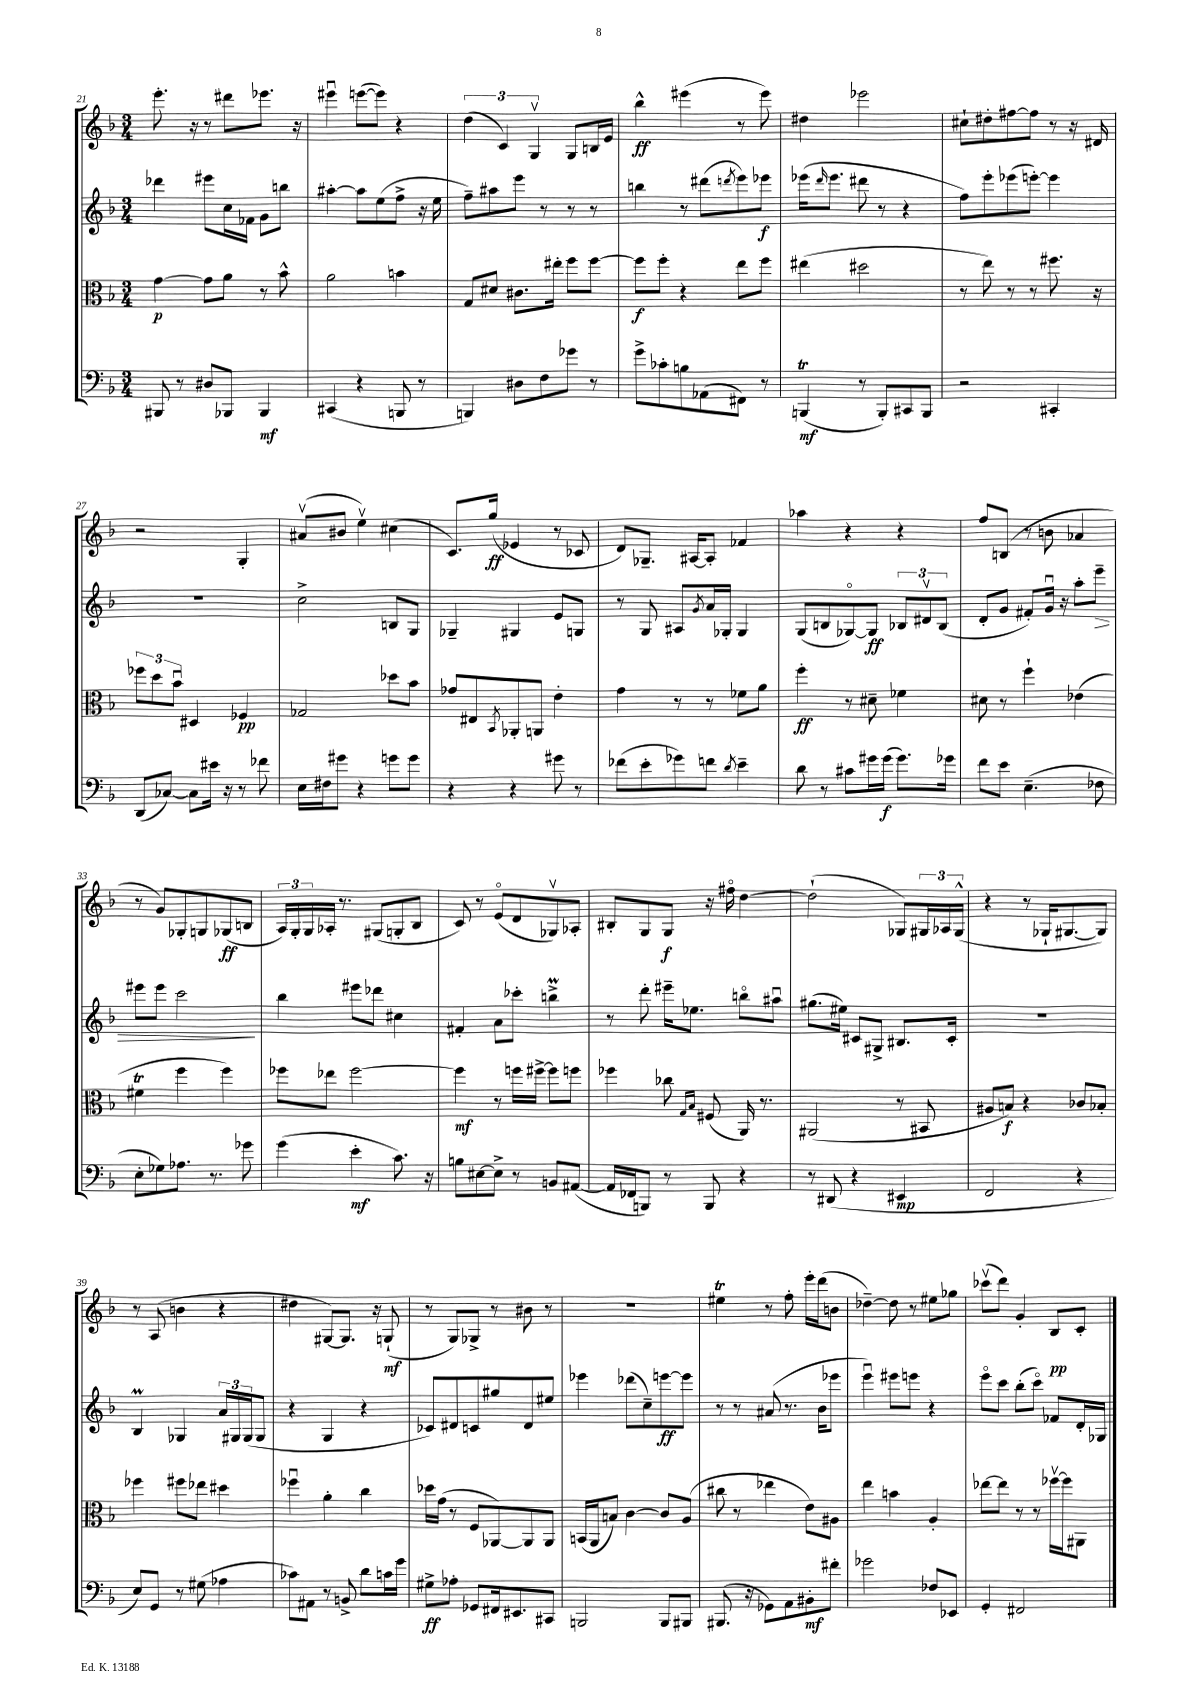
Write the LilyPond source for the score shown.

<<
\new StaffGroup <<
\new Staff = "s0" {
    \clef treble \key f \major \numericTimeSignature \time 3/4
    e'''8.-. r16 r8 dis'''8 ees'''8. r16 |
    eis'''4\downbow e'''8~( e'''8) r4 |
    \tuplet 3/2 { d''4( c'4) g4\upbow } g8 b16 e'16 |
    bes''4-^\ff eis'''4( r8 eis'''8) |
    dis''4 ees'''2 |
    cis''8-! dis''8-. fis''8~ fis''8 r8 r16 dis'16 |
    r2 g4-. |
    ais'8\upbow( bis'8 e''4\upbow) cis''4( |
    c'8.) g''16\ff( ees'4 r8 ces'8 |
    d'8) ges8.-- ais16~ ais8-. fes'4 |
    aes''4 r4 r4 |
    f''8 b8( r8 b'8 aes'4 |
    r8 g'8) ges8-. g8 ges8\ff( b8 |
    \tuplet 3/2 { a16) g16-. g16 } aes16-. r8. gis8( g8-. bes8 |
    c'8) r8 e'8\flageolet( d'8 ges8\upbow) aes8-. |
    bis8-. g8 g8\f r16 fis''16\flageolet d''4~ |
    d''2-!( ges8) \tuplet 3/2 { gis16 aes16 gis16-^( } |
    r4 r8 ges16-! gis8.~ gis8) |
    r8 a8( b'4 r4 |
    dis''4 gis8~) gis8. r16 g8-!\mf( |
    r8 g8) ges8-> r8 bis'8 r8 |
    R2. |
    eis''4\trill r8 f''8-. e'''16-. d'''16( b'8 |
    des''4~--) des''8 r8 eis''8 ges''8 |
    ces'''8\upbow( d'''8) g'4-. bes8\pp c'8-. \bar "|." |
}
\new Staff = "s1" {
    \clef treble \key f \major \numericTimeSignature \time 3/4
    des'''4 eis'''8 c''16 fes'16 g'8 b''8 |
    ais''4~-. ais''8 e''8( f''8-> r16 e''16 |
    f''8--) ais''8 e'''8 r8 r8 r8 |
    b''4 r8 dis'''8( \acciaccatura { d'''8 } e'''8) ees'''8\f |
    ees'''16( \grace { d'''16 } ees'''8. dis'''8 r8 r4 |
    f''8) e'''8-. ees'''8( e'''8~-.) e'''4 |
    R2. |
    c''2-> b8 g8 |
    ges4-- gis4 e'8 g8 |
    r8 g8 ais8 \acciaccatura { g'8 } a'16 ges16-. ges4 |
    g8( b8 ges8~\flageolet) ges8\ff \tuplet 3/2 { bes8 dis'8\upbow bes8( } |
    d'8-. g'8 fis'8-.) g'16\downbow r16 a''8-. e'''8--\> |
    eis'''8 eis'''8 c'''2\! |
    bes''4 eis'''8 des'''8 cis''4 |
    fis'4-. a'8 ces'''8-. b''4->\prall |
    r8 d'''8-. eis'''16-- ees''8. b''8\flageolet ais''8\downbow |
    gis''8.( eis''16) cis'8 gis8-> bis8. cis'16-. |
    r2. |
    bes4\prall ges4 \tuplet 3/2 { a'16 gis16 gis16( } gis8 |
    r4 g4 r4 |
    ces'8) dis'8 c'8 gis''8 dis'8 eis''8 |
    ees'''4 des'''8( c''8--) e'''8~\ff e'''8 |
    r8 r8 ais'8( r8. bes'16 ees'''8 |
    e'''4\downbow) eis'''8 e'''8 r4 |
    e'''8\flageolet c'''8 bes''8-.( c'''8\flageolet) fes'8 d'16-. ges16 \bar "|." |
}
\new Staff = "s2" {
    \clef alto \key f \major \numericTimeSignature \time 3/4
    g'4~\p g'8 a'8 r8 bes'8-^ |
    a'2 b'4 |
    g8 dis'8 cis'8. eis''16-. f''8 f''8~ |
    f''8\f f''8-. r4 e''8 f''8 |
    eis''4( dis''2 |
    r8 e''8) r8 r8 fis''8. r16 |
    \tuplet 3/2 { fes''8 d''8 bes'8\downbow } dis4 fes4\pp |
    ges2 des''8 bes'8 |
    ges'8 eis8 \acciaccatura { bes,8 } aes,8-. a,8 e'4-. |
    g'4 r8 r8 fes'8 a'8 |
    f''4-.\ff r8 dis'8-- fes'4 |
    dis'8 r8 f''4-! ees'4( |
    fis'4\trill f''4 f''4) |
    fes''8 ees''8 fes''2~ |
    fes''4\mf r8 f''16 fis''16~-> fis''8 f''8 |
    fes''4 ces''8 \grace { g16 bes16 } fis8( a,16) r8. |
    ais,2( r8 bis,8 |
    ais8 b8\f) r4 ces'8 bes8-. |
    fes''4 fis''8 ees''8 dis''4 |
    fes''4\downbow a'4-. c''4 |
    des''16 g'16( r8 f8 aes,8~) aes,8 aes,8 |
    b,16( a,16 b8) c'4~ c'8 a8( |
    cis''8 r8 ees''4 e'8) ais8 |
    e''4 b'4 a4-. |
    ees''8~ ees''8 r8 r8 fes''16~\upbow fes''16 ais,8 \bar "|." |
}
\new Staff = "s3" {
    \clef bass \key f \major \numericTimeSignature \time 3/4
    bis,,8 r8 dis8 bes,,8 bes,,4\mf |
    cis,4( r4 b,,8 r8 |
    b,,4) dis8 f8 ges'8 r8 |
    g'8-> ces'8-. b8 aes,8( fis,8) r8 |
    b,,4\trill\mf( r8 b,,8-.) cis,8 b,,8 |
    r2 cis,4-. |
    d,8( ces8~) ces8 eis'16 r16 r8 fes'8 |
    e16 fis16 gis'8 r4 g'8 g'8 |
    r4 r4 gis'8 r8 |
    fes'8( e'8-. ges'8) f'8 \acciaccatura { d'8 } e'4-- |
    d'8 r8 cis'8 gis'16 gis'16\f( gis'8.) ges'16 |
    f'8 e'8 e4.--( fes8 |
    e8-. ges8) aes8. r8. ges'8 |
    g'4( e'4-.\mf c'8.) r16 |
    b8 eis8~ eis8-> r8 b,8 ais,8~( |
    ais,16 fes,16 b,,8) r8 b,,8 r4 |
    r8 dis,8( r4 eis,4\mp |
    f,2 r4 |
    e8) g,8 r8 gis8( aes4 |
    ces'8) ais,8 r8 b,8-> d'8 c'16 g'16 |
    gis8->\ff aes8-. ges,8 fis,16 eis,8. cis,8 |
    b,,2 b,,8 bis,,8 |
    bis,,8.( r16 ges,8) a,8 bis,8-.\mf fis'8-. |
    ges'2 fes8 ees,8 |
    g,4-. fis,2 \bar "|." |
}
>>
>>
\layout { \context { \Score currentBarNumber = #21 } }
